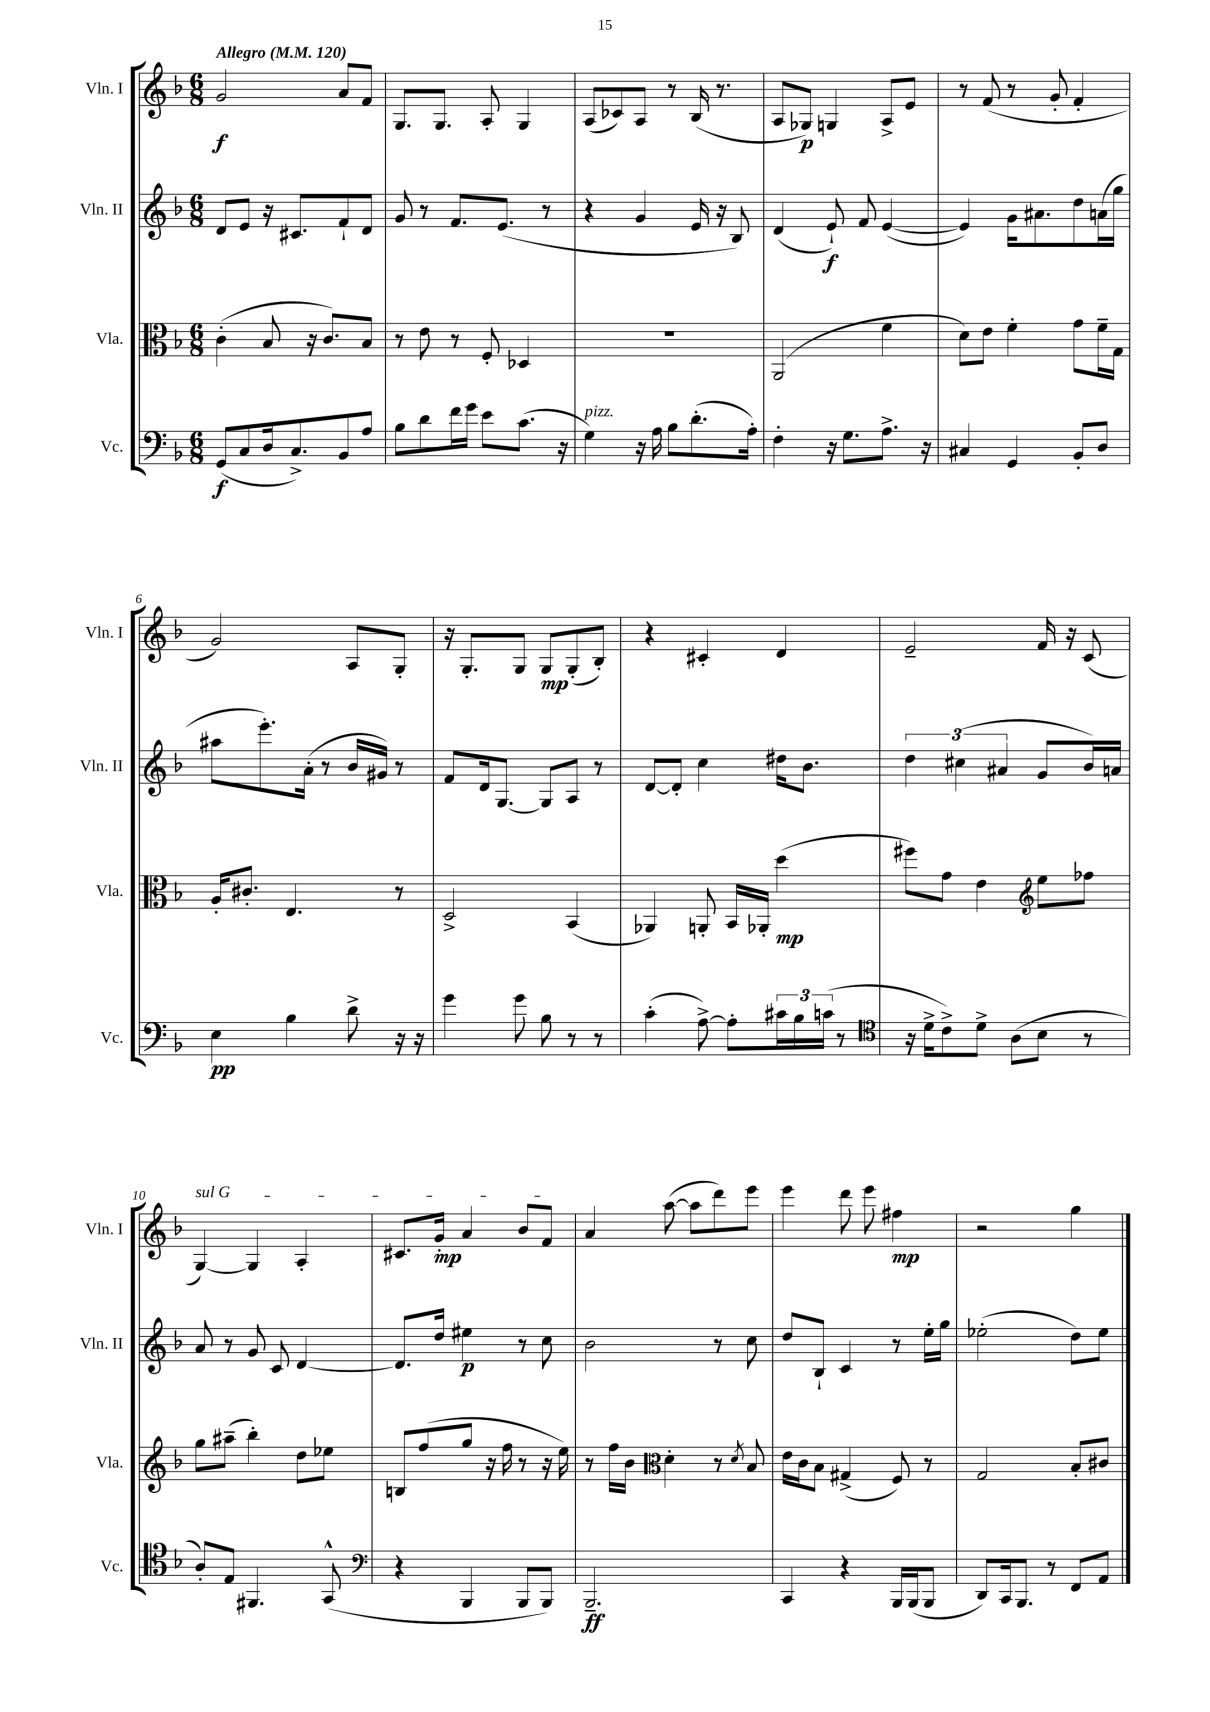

**kern	**kern	**kern	**kern
*staff4	*staff3	*staff2	*staff1
*clefF4	*clefC3	*clefG2	*clefG2
*k[b-]	*k[b-]	*k[b-]	*k[b-]
*M6/8	*M6/8	*M6/8	*M6/8
*MM120	*MM120	*MM120	*MM120
(8GG	(4c'	8d	2g
8C	.	8e	.
16D	8B-	16r	.
8.C^)	.	8.c#	.
.	16r	.	.
.	8.c)	.	.
8BB-	.	8f`	8a
8A	8B-	8d	8f
=	=	=	=
8B-	8r	8g	8.G
8d	8e	8r	.
.	.	.	8.G
16f	8r	8.f	.
16g	.	.	.
8e	8F'	.	8A'
.	.	(8.e	.
(8.c	4D-	.	4G
.	.	8r	.
16r	.	.	.
=	=	=	=
4G)	2.r	4r	(8A
.	.	.	8c-)
16r	.	4g	8A
16A	.	.	.
8B-	.	.	8r
(8.d'	.	16e	(16B-
.	.	16r	8.r
.	.	8B-)	.
16A')	.	.	.
=	=	=	=
4F'	(2AA	(4d	8A
.	.	.	8G-)
16r	.	8e`)	4G
8.G	.	.	.
.	.	8f	.
8.A^	4f	([4e	8A^
.	.	.	8e
16r	.	.	.
=	=	=	=
4C#	8d)	4e])	8r
.	8e	.	(8f
4GG	4f'	16g	8r
.	.	8.a#	.
.	.	.	8g'
8BB-'	8g	8dd	4f'
8D	16f~	(16a	.
.	16G	16gg	.
=	=	=	=
4E	16A'	8aa#	2g)
.	8.c#'	.	.
.	.	8.eee')	.
4B-	4.E	.	.
.	.	(16a'	.
.	.	8r	.
8d^	.	16b-	8A
.	.	16g#)	.
16r	8r	8r	8G'
16r	.	.	.
=	=	=	=
4g	2D^	8f	16r
.	.	.	8.G'
.	.	16d	.
.	.	[8.G	.
8g	.	.	8G
8B-	.	8G]	8G
8r	(4BB-	8A	(8G'
8r	.	8r	8B-')
=	=	=	=
(4c'	4AA-)	[8d	4r
.	.	8d']	.
[8A^)	8AA'	4cc	4c#'
8A']	16BB-	.	.
.	16AA-'	.	.
24c#	(4dd	16dd#	4d
24B-	.	.	.
.	.	8.b-	.
(24c	.	.	.
8r	.	.	.
=	=	=	=
*clefC4	*	*	*
16r	8ff#)	6dd	2e~
16d^	.	.	.
8c^)	8g	.	.
.	.	(6cc#	.
8d^	4e	.	.
.	.	6a#	.
(8A	.	.	.
*	*clefG2	*	*
8B-	8ee	8g	16f
.	.	.	16r
8r	8ff-	16b-)	(8c
.	.	16a	.
=	=	=	=
8A')	8gg	8a	[4G)
8E	(8aa#~	8r	.
4.FF#	4bb-')	8g	4G]
.	.	8c	.
.	8dd	[4d	4A'
(8GG^^	8ee-	.	.
=	=	=	=
*clefF4	*	*	*
4r	8B	8.d]	8.c#
.	(8ff	.	.
.	.	16dd	16g'
4BBB-	8gg	4ee#	4a
.	16r	.	.
.	16ff	.	.
8BBB-	8r	8r	8b-
8BBB-)	16r	8cc	8f
.	16ee)	.	.
=	=	=	=
2.BBB-~	8r	2b-	4a
.	16ff	.	.
.	16b-	.	.
*	*clefC3	*	*
.	4d'	.	([8aa
.	.	.	8aa]
.	8r	8r	8ddd)
.	8qd	.	.
.	8B-	8cc	8eee
=	=	=	=
4CC	16e	8dd	4eee
.	16c	.	.
.	8B-	8B-`	.
4r	(4G#^	4c	8ddd
.	.	.	8eee
16BBB-	8F)	8r	4ff#
(16BBB-	.	.	.
8BBB-	8r	16ee'	.
.	.	16gg	.
=	=	=	=
8DD)	2G	(2ee-'	2r
16CC	.	.	.
8.BBB-	.	.	.
8r	.	.	.
8FF	8B-'	8dd)	4gg
8AA	8c#	8ee-	.
==	==	==	==
*-	*-	*-	*-
